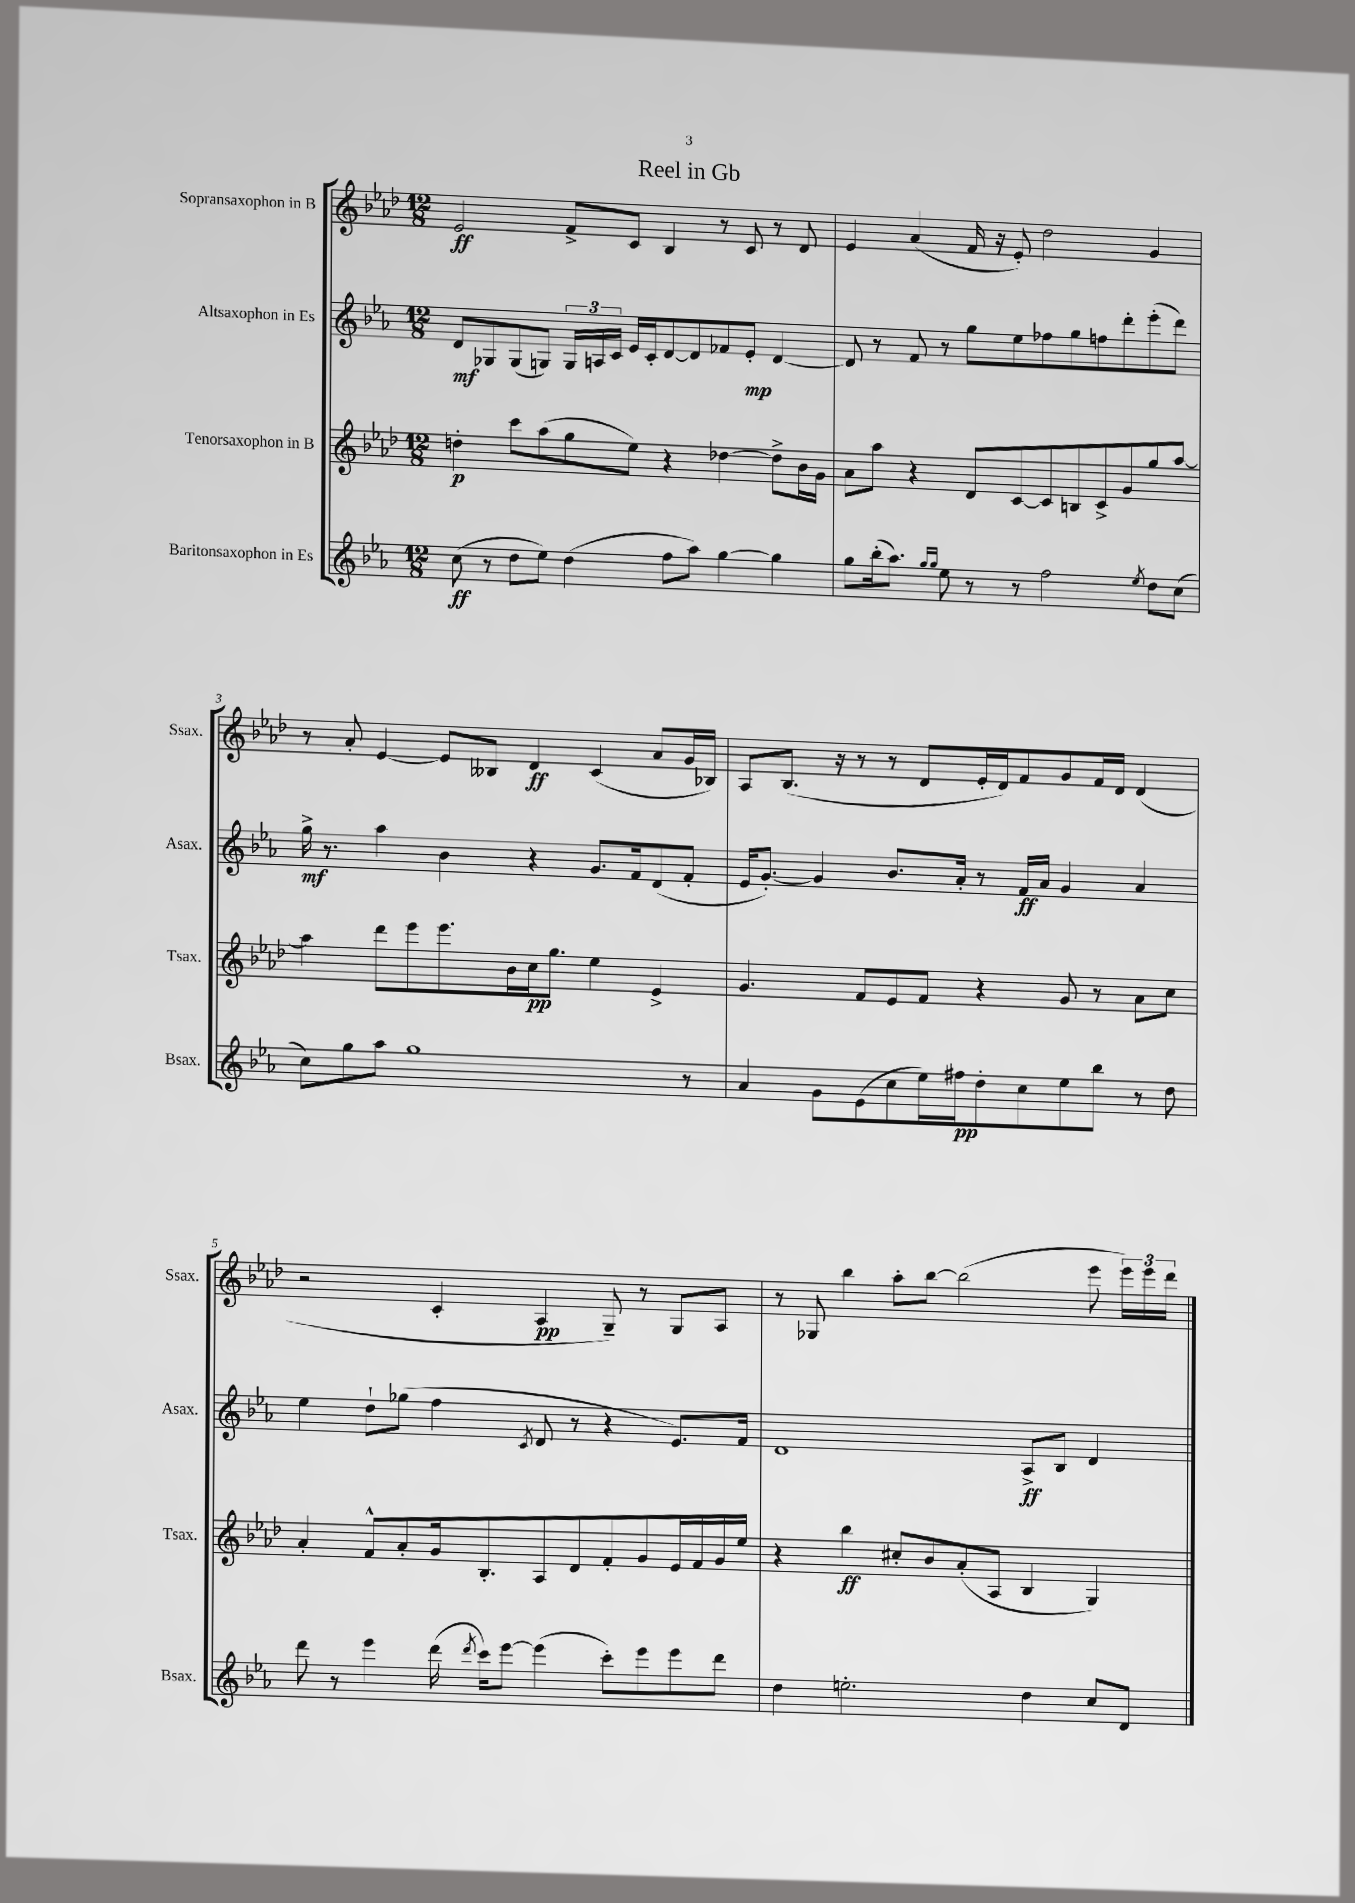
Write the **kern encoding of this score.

**kern	**dynam	**kern	**dynam	**kern	**dynam	**kern	**dynam
*part4	*part4	*part3	*part3	*part2	*part2	*part1	*part1
*staff4	*staff4	*staff3	*staff3	*staff2	*staff2	*staff1	*staff1
*I"Baritonsaxophon in Es	*	*I"Tenorsaxophon in B	*	*I"Altsaxophon in Es	*	*I"Sopransaxophon in B	*
*I'Bsax.	*	*I'Tsax.	*	*I'Asax.	*	*I'Ssax.	*
*clefG2	*	*clefG2	*	*clefG2	*	*clefG2	*
*k[b-e-a-]	*	*k[b-e-a-d-]	*	*k[b-e-a-]	*	*k[b-e-a-d-]	*
*M12/8	*	*M12/8	*	*M12/8	*	*M12/8	*
=1	=1	=1	=1	=1	=1	=1	=1
(8cc\	ff	4ddn'\	p	8d/L	mf	2e-/	ff
8r	.	.	.	8G-X/	.	.	.
8dd\L	.	8ccc\L	.	(8G-/	.	.	.
8ee-\J)	.	(8aa-\	.	8Gn/J)	.	.	.
(4dd\	.	8gg\	.	24G/LL	.	8f^/L	.
.	.	.	.	24An/	.	.	.
.	.	.	.	24c/JJ	.	.	.
.	.	8ee-\J)	.	16e-/LL	.	8c/J	.
.	.	.	.	16c'/J	.	.	.
8ff\L	.	4r	.	[8d/	.	4B-/	.
8aa-\J)	.	.	.	8d/]	.	.	.
[4gg\	.	[4dd-X\	.	8f-X/	.	8r	.
.	.	.	.	8e-'/J	mp	8c/	.
4gg\]	.	8dd-^\L]	.	[4d/	.	8r	.
.	.	16b-\L	.	.	.	8d-/	.
.	.	16g\JJ	.	.	.	.	.
=2	=2	=2	=2	=2	=2	=2	=2
8gg\L	.	8a-\L	.	8d/]	.	4e-/	.
(16bb-'\k	.	8aa-\J	.	8r	.	.	.
8.aa-\J)	.	.	.	.	.	.	.
.	.	4r	.	8f/	.	(4a-/	.
16qqgg/LL	.	.	.	.	.	.	.
16qqgg/JJ	.	.	.	.	.	.	.
8ee-\	.	.	.	8r	.	.	.
8r	.	8d-/L	.	8gg\L	.	16f/	.
.	.	.	.	.	.	16r	.
8r	.	[8c/	.	8ee-\	.	8e-'/)	.
2ff\	.	8c/]	.	8ff-X\	.	2dd-\	.
.	.	8Bn/	.	8gg\	.	.	.
.	.	8c^/	.	8ffn\	.	.	.
.	.	8g/	.	8ddd'\	.	.	.
8qee-/	.	.	.	.	.	.	.
8dd\L	.	8gg/	.	(8eee-'\	.	4g/	.
(8cc\J	.	[8aa-/J	.	8ddd\J)	.	.	.
!!LO:LB:g=z
=3	=3	=3	=3	=3	=3	=3	=3
8cc\L)	.	4aa-\]	.	16gg^\	mf	8r	.
.	.	.	.	8.r	.	.	.
8gg\	.	.	.	.	.	8a-'/	.
8aa-\J	.	8ddd-\L	.	4aa-\	.	[4e-/	.
1gg	.	8eee-\	.	.	.	.	.
.	.	8.eee-\	.	4b-\	.	8e-/L]	.
.	.	.	.	.	.	8B--X/J	.
.	.	16b-\L	.	.	.	.	.
.	.	16cc\J	pp	4r	.	4d-/	ff
.	.	8.gg\J	.	.	.	.	.
.	.	4ee-\	.	8.g/L	.	(4c/	.
.	.	.	.	16f/k	.	.	.
.	.	4e-^/	.	(8d/	.	8a-/L	.
8r	.	.	.	8f'/J	.	16g/L	.
.	.	.	.	.	.	16B-X/JJ)	.
=4	=4	=4	=4	=4	=4	=4	=4
4a-/	.	4.g/	.	16e-/KL	.	8A-/L	.
.	.	.	.	[8.g'/J)	.	.	.
.	.	.	.	.	.	(8.B-/J	.
8g\L	.	.	.	4g/]	.	.	.
.	.	.	.	.	.	16r	.
(8e-\	.	8f/L	.	.	.	8r	.
8cc\	.	8e-/	.	8.b-/L	.	8r	.
16ee-\L)	.	8f/J	.	.	.	8d-/L	.
16ff#X\J	pp	.	.	16a-'/Jk	.	.	.
8dd'\	.	4r	.	8r	.	16e-'/L	.
.	.	.	.	.	.	16d-/J)	.
8cc\	.	.	.	16f/LL	ff	8f/	.
.	.	.	.	16a-/JJ	.	.	.
8ee-\	.	8g/	.	4g/	.	8g/	.
8bb-\J	.	8r	.	.	.	16f/L	.
.	.	.	.	.	.	16d-/JJ	.
8r	.	8a-\L	.	4a-/	.	(4d-/	.
8dd\	.	8cc\J	.	.	.	.	.
!!LO:LB:g=z
=5	=5	=5	=5	=5	=5	=5	=5
8ddd\	.	4a-'/	.	4ee-\	.	2r	.
8r	.	.	.	.	.	.	.
4eee-\	.	8f^^/L	.	8dd`\L	.	.	.
.	.	8a-'/	.	(8gg-X\J	.	.	.
(16ddd\	.	16g/k	.	4ff\	.	4c'/	.
8qddd/	.	.	.	.	.	.	.
16ccc\KL)	.	8.B-'/	.	.	.	.	.
[8eee-\J	.	.	.	.	.	.	.
.	.	.	.	8qc/	.	.	.
(4eee-\]	.	8A-/	.	8d/	.	4A-/	pp
.	.	8d-/	.	8r	.	.	.
8ccc'\L)	.	8f'/	.	4r	.	8G~/)	.
8eee-\	.	8g/	.	.	.	8r	.
8eee-\	.	16e-/L	.	8.e-/L)	.	8G/L	.
.	.	16f/	.	.	.	.	.
8ddd\J	.	16g/	.	.	.	8A-/J	.
.	.	16ee-/JJ	.	16f/Jk	.	.	.
=6	=6	=6	=6	=6	=6	=6	=6
4dd\	.	4r	.	1d	.	8r	.
.	.	.	.	.	.	8G-X/	.
2.een'\	.	4bb-\	ff	.	.	4bb-\	.
.	.	8cc#X'/L	.	.	.	8aa-'\L	.
.	.	8b-/	.	.	.	[8bb-\J	.
.	.	(8a-'/	.	.	.	(2bb-\]	.
.	.	8A-/J	.	.	.	.	.
4dd\	.	4B-/	.	8A-^/L	ff	.	.
.	.	.	.	8B-/J	.	.	.
8cc/L	.	4G/)	.	4d/	.	8eee-\	.
8d/J	.	.	.	.	.	24eee-\LL)	.
.	.	.	.	.	.	24eee-\	.
.	.	.	.	.	.	24ddd-\JJ	.
==	==	==	==	==	==	==	==
*-	*-	*-	*-	*-	*-	*-	*-
